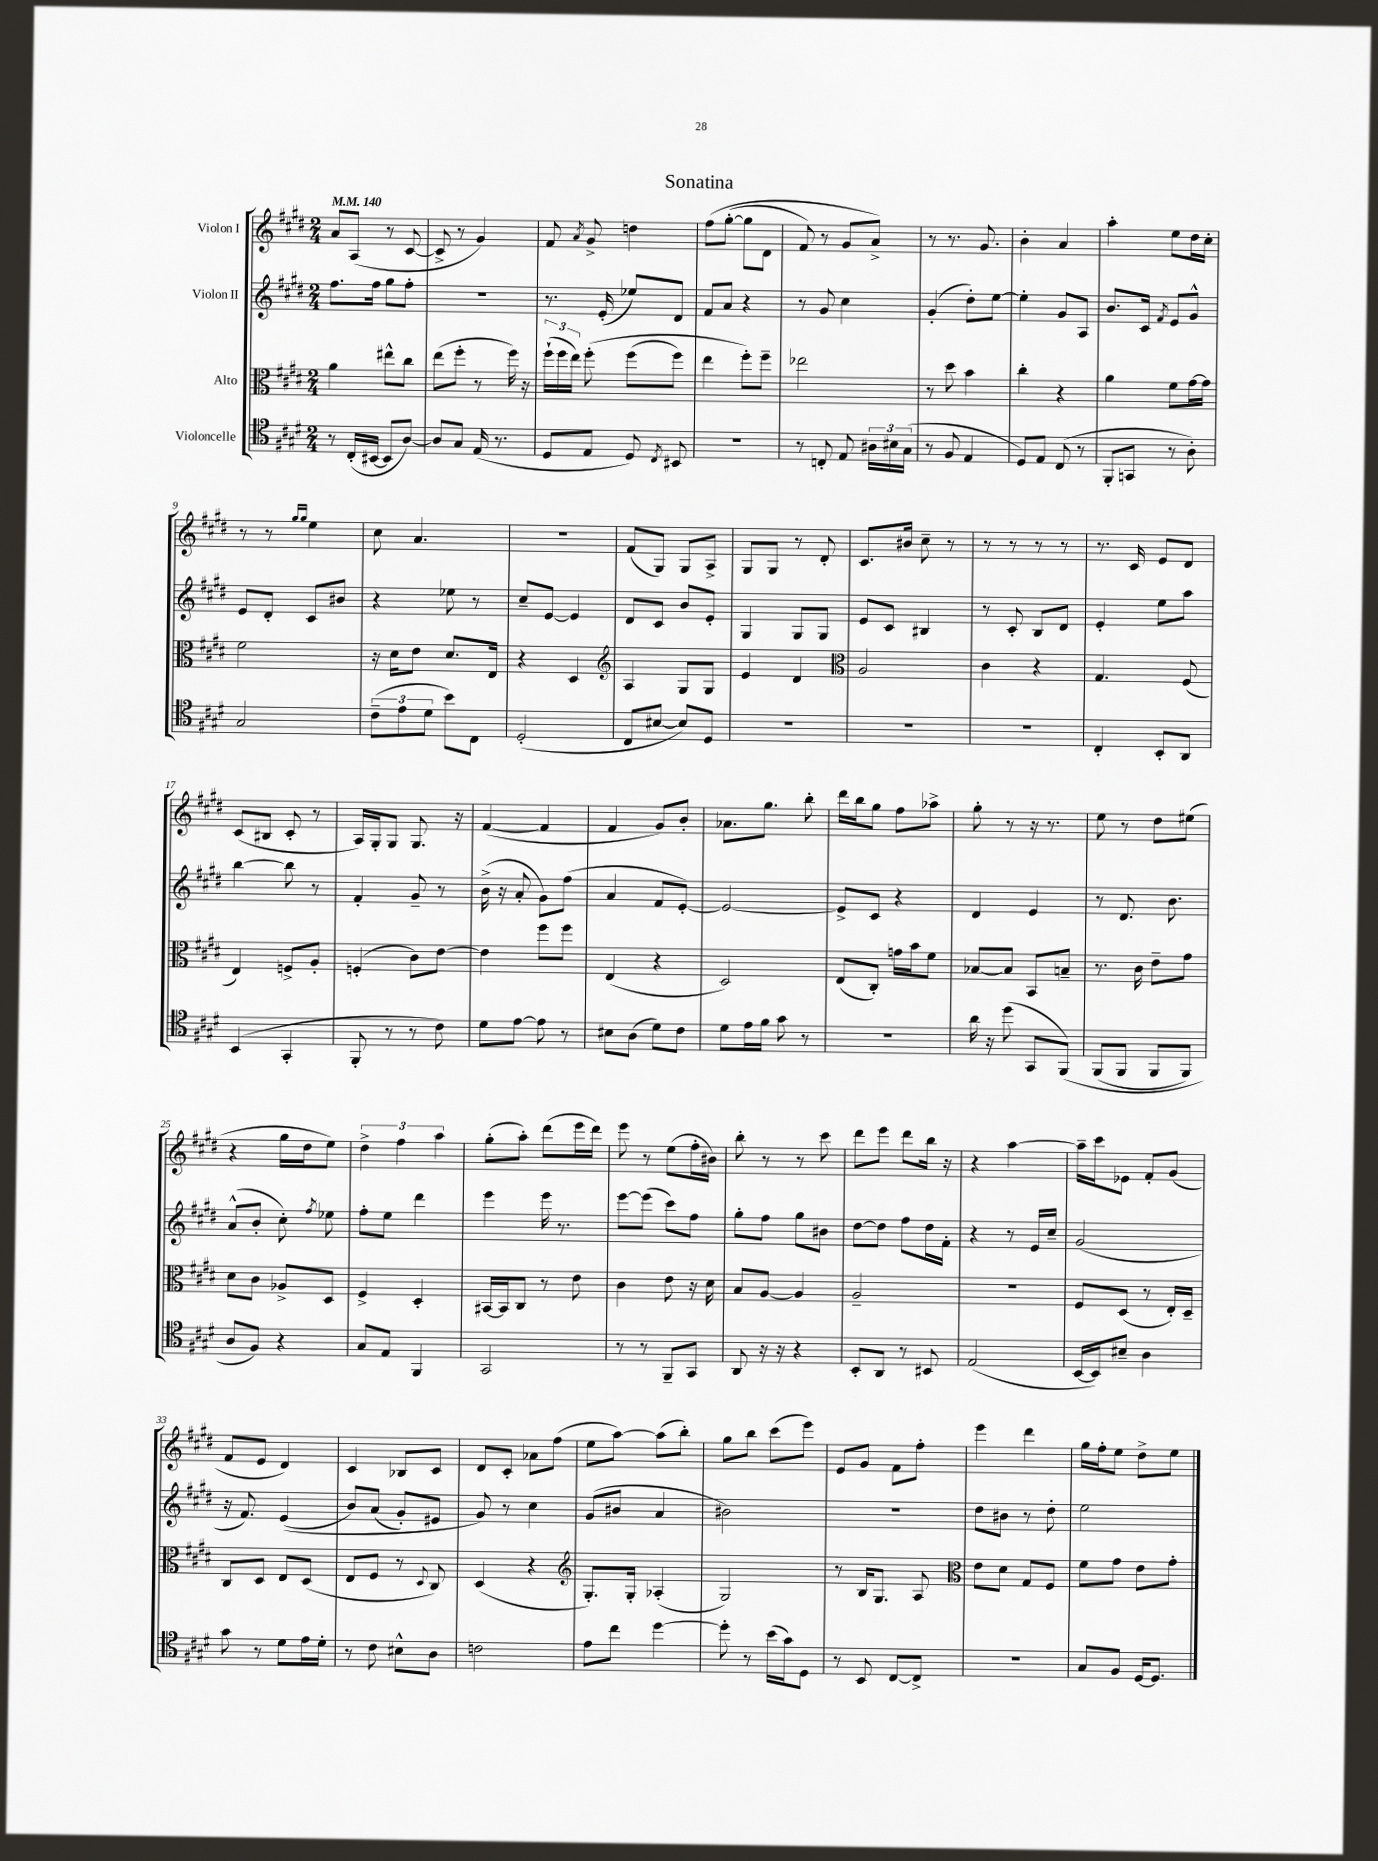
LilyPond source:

\header { title = "Sonatina" }
<<
\new StaffGroup <<
\new Staff = "s0" \with { instrumentName = "Violon I" } {
    \clef treble \key e \major \numericTimeSignature \time 2/4 \tempo 4 = 140
    \autoBeamOff a'8[ a8]( r8 cis'8~ |
    cis'8-> r8 gis'4) |
    fis'8 \acciaccatura { a'8 } gis'8-> d''4 |
    fis''8[\( gis''8]~-.( gis''8[ dis'8] |
    fis'8) r8 gis'8[ a'8]->\) |
    r8 r8. gis'8. |
    b'4-. a'4 |
    a''4-. e''8[ dis''16 cis''16]-. |
    r8 r8 \grace { gis''16[ gis''16] } e''4 |
    cis''8 a'4. |
    R2 |
    fis'8[( gis8]) gis8[ a8]-> |
    gis8[ gis8] r8 dis'8-. |
    cis'8.[ bis'16] cis''8-- r8 |
    r8 r8 r8 r8 |
    r8. cis'16 e'8[ dis'8] |
    cis'8[( bis8] cis'8-. r8 |
    a16[) gis16-. gis8] gis8. r16 |
    fis'4~( fis'4 |
    fis'4 gis'8[) b'8]-. |
    aes'8.[ gis''8.] b''8-. |
    dis'''16[ b''16 gis''8] fis''8[ aes''8]-> |
    gis''8-. r8 r16 r8. |
    e''8 r8 dis''8[ eis''8]( |
    r4 gis''16[ dis''16 e''8]) |
    \tuplet 3/2 { dis''4-> fis''4 a''4 } |
    gis''8[-.( a''8]-.) dis'''8[( e'''16 dis'''16]) |
    e'''8 r8 e''8[( fis''16-. bis'16]) |
    b''8-. r8 r8 cis'''8 |
    dis'''8[ e'''8] dis'''8[ b''16] r16 |
    r4 a''4~ |
    a''16[-- cis'''16 ees'8] fis'8[-. gis'8]( |
    fis'8[ e'8] dis'4) |
    cis'4 bes8[ cis'8] |
    dis'8[ cis'8]-. aes'8[ fis''8]( |
    e''8[ a''8]~) a''8[( b''8]-.) |
    gis''8[ b''8] cis'''8[( e'''8]) |
    e'8[ gis'8] fis'8[ fis''8]-. |
    e'''4 dis'''4 |
    gis''16[ fis''16-. e''8] dis''8[-> e''8] \bar "|." |
}
\new Staff = "s1" \with { instrumentName = "Violon II" } {
    \clef treble \key e \major \numericTimeSignature \time 2/4
    \autoBeamOff fis''8.[ fis''16] gis''8[ fis''8]-. |
    R2 |
    r8. e'16-.( ees''8[) dis'8] |
    fis'8[ a'8] r4 |
    r8 gis'8 cis''4 |
    gis'4-.( dis''8[-.) e''8]~ |
    e''4-. gis'8[ a8] |
    b'8.[ cis'16] \acciaccatura { fis'8 } e'8[ gis'8]-^ |
    e'8[ dis'8]-. cis'8[ bis'8] |
    r4 ees''8 r8 |
    cis''8[-- e'8]~ e'4 |
    dis'8[ cis'8] b'8[ e'8]-. |
    gis4 gis8[ gis8] |
    e'8[ cis'8] bis4 |
    r8 cis'8-. b8[ dis'8] |
    e'4-. e''8[ a''8] |
    b''4~ b''8 r8 |
    fis'4-. gis'8-- r8 |
    b'16->( r16 a'8-. gis'8[) fis''8]( |
    a'4 fis'8[ e'8]~-.) |
    e'2~ |
    e'8[-> cis'8] r4 |
    dis'4 e'4 |
    r8 dis'8. b'8. |
    a'8[-^( b'8]-. cis''8-.) \acciaccatura { fis''8 } ees''8 |
    fis''8[-. e''8] dis'''4 |
    e'''4 e'''16 r8. |
    e'''8[~ e'''8]( cis'''8[) fis''8] |
    gis''8[-. fis''8] gis''8[ bis'8] |
    dis''8[~ dis''8] fis''8[ dis''16 fis'16]-. |
    r4 r8 e'16[ cis''16]-- |
    gis'2( |
    r16 fis'8.) e'4(\( |
    b'8[) a'8]( gis'8[-.) eis'8] |
    gis'8\) r8 cis''4 |
    gis'8[( bis'8] a'4 |
    bis'2) |
    R2 |
    dis''8[ bis'8] r8 dis''8-. |
    e''2 \bar "|." |
}
\new Staff = "s2" \with { instrumentName = "Alto" } {
    \clef alto \key e \major \numericTimeSignature \time 2/4
    \autoBeamOff a'4 eis''8[-^ cis''8] |
    e''8[( fis''8]-. r8 fis''16) r16 |
    \tuplet 3/2 { fis''16[-!( fis''16 e''16]) } fis''8-.\( fis''8[( fis''8]) |
    e''4 fis''8[-.\) fis''8]-- |
    ees''2 |
    r8 dis''8 b'4 |
    cis''4-. r4 |
    a'4 fis'8[ gis'16~ gis'16] |
    fis'2 |
    r16 dis'16[ e'8] dis'8.[ e16] |
    r4 dis4 |
    \clef treble a4 gis8[ gis8] |
    e'4 dis'4 |
    \clef alto a2 |
    cis'4 r4 |
    gis4. fis8( |
    e4) f8[-> a8]-. |
    f4-.( cis'8[) e'8]~ |
    e'4 fis''8[ fis''8] |
    e4( r4 |
    dis2) |
    e8[( cis8]-.) g'16[ b'16 fis'8] |
    bes8[~ bes8] b,8[ b8]-- |
    r8. cis'16 e'8[-- gis'8] |
    dis'8[ cis'8] aes8[-> dis8] |
    fis4-> dis4-. |
    bis,16[~ bis,16 cis8] r8 e'8 |
    cis'4 e'8 r16 dis'16 |
    b8[ a8]~ a4 |
    a2-- |
    R2 |
    fis8[ dis8]( r8 e16[-.) dis16]-- |
    cis8[ dis8] e8[ dis8]( |
    e8[ fis8] r8 \appoggiatura { dis8 } cis8) |
    dis4( r4 |
    \clef treble gis8.[-.) gis16]-. aes4-.( |
    gis2) |
    r8 b16[ gis8.] a8 |
    \clef alto e'8[ dis'8] gis8[ fis8] |
    fis'8[ gis'8] e'8[ gis'8]-. \bar "|." |
}
\new Staff = "s3" \with { instrumentName = "Violoncelle" } {
    \clef tenor \key e \major \numericTimeSignature \time 2/4
    \autoBeamOff r8 cis16[-.( bis,16]~ bis,8[ a8]~) |
    a8[ gis8] e16( r8. |
    dis8[ e8] dis8) \acciaccatura { cis8 } bis,8 |
    r2 |
    r8 c8-. e8 \tuplet 3/2 { ais16[ bis16 gis16]( } |
    r8 fis8 e4 |
    dis8[) e8] cis8( r8 |
    fis,8[-. g,8] r8 a8-.) |
    gis2 |
    \tuplet 3/2 { cis'8[--( e'8 dis'8] } b'8[) cis8] |
    dis2-.( |
    cis8[ bis8]~ bis8[) dis8] |
    R2 |
    R2 |
    R2 |
    cis4-. b,8[-. a,8] |
    b,4( gis,4-. |
    fis,8-. r8 r8 cis'8) |
    dis'8[ e'8]~ e'8 r8 |
    bis8[ a8]( dis'8[) cis'8] |
    dis'8[ e'16 fis'16] gis'8 r8 |
    R2 |
    a'16 r16 dis''8( gis,8[ fis,8])\( |
    fis,8[( fis,8] fis,8[ fis,8]) |
    a8[ fis8]\) r4 |
    gis8[ e8] fis,4 |
    gis,2 |
    r8 r8 fis,8[-- gis,8] |
    a,8 r16 r16 r4 |
    b,8[-. a,8] r8 bis,8 |
    e2( |
    b,16[~ b,16) bis8]-- a4 |
    gis'8 r8 dis'8[ e'16 dis'16]-. |
    r8 cis'8 bis8[-^ a8] |
    c'2 |
    e'8[ cis''8] dis''4~ |
    dis''8-. r8 b'16[( gis'16) dis8] |
    r8 b,8 cis8[~ cis8]-> |
    R2 |
    gis8[ fis8] dis16[~ dis8.] \bar "|." |
}
>>
>>
